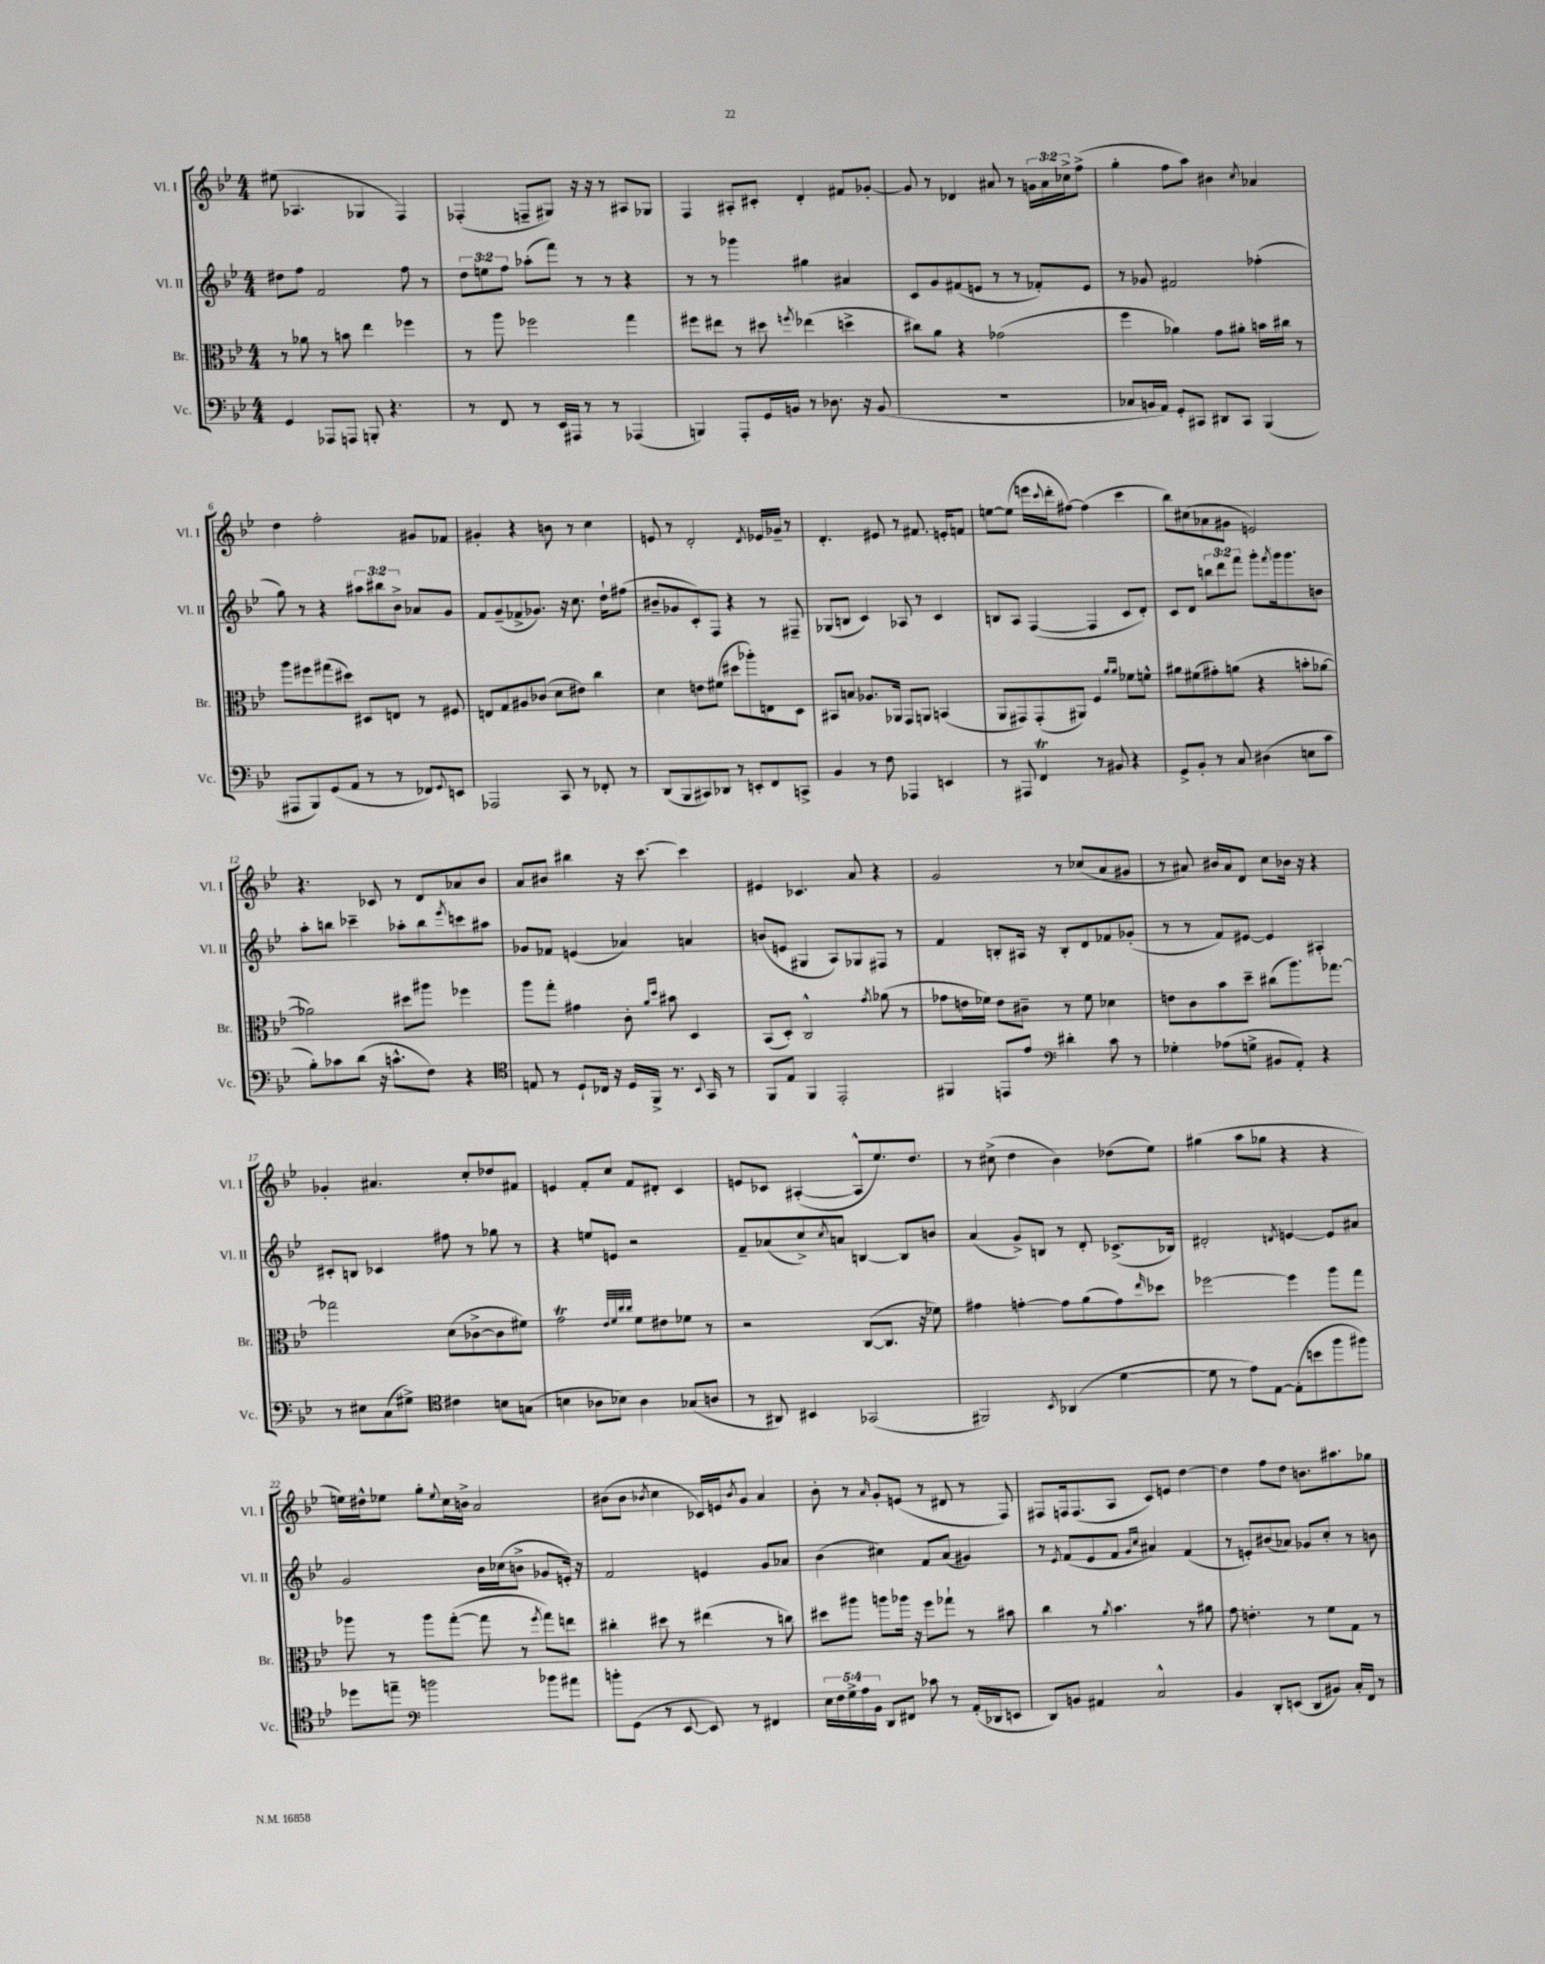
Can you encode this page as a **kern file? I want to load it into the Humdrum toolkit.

**kern	**kern	**kern	**kern
*staff4	*staff3	*staff2	*staff1
*clefF4	*clefC3	*clefG2	*clefG2
*k[b-e-]	*k[b-e-]	*k[b-e-]	*k[b-e-]
*M4/4	*M4/4	*M4/4	*M4/4
4GG	8r	8dd#	(8ee#
.	8a-	8ff	4.A-
8AAA-	8r	2f	.
8AAA	8b	.	.
8BBB'	4ee-	.	4G-
4.r	.	.	.
.	4ff-	8ff	4F)
.	.	8r	.
=	=	=	=
8r	8r	12dd	(4F-'
.	.	12ee	.
8FF	8aa	.	.
.	.	12ff	.
8r	2ff-	(8aa-'	8F~
16EE-	.	8fff)	8G#)
16AAA#	.	.	.
8r	.	8r	16r
.	.	.	16r
8r	.	8r	8r
(4AAA-	4gg	4r	8A#
.	.	.	8G-
=	=	=	=
4BBB)	8ff#	8r	4F
.	8ee#	8r	.
8AAA'	8r	4ggg-	8A#'
16GG	8dd#	.	8c#'
16BB	.	.	.
.	8qff	.	.
8r	(4ee-	4gg#	4d'
8.D-	.	.	.
.	4dd^	4a#	8f#
16r	.	.	.
(8BB	.	.	[8g-'
=	=	=	=
1r	8cc#)	8c	8g-]
.	8a	8g	8r
.	4r	(8f#	4d-
.	.	8e	.
.	(2g-	8r	8a#
.	.	8r	8r
.	.	8f-')	24g
.	.	.	24a#
.	.	.	24cc-^
.	.	8e	(8ff^
=	=	=	=
8C-	4ff	8r	4gg'
16BB	.	8g-	.
16AA)	.	.	.
8GG'	4a-)	2f#	8ff
8CC#	.	.	8aa)
8DD#	8g	.	4b#
8CC#	8a#'	.	.
.	.	.	8qcc
(4BBB-	16b	(4ff-'	4a-
.	16cc#	.	.
.	8r	.	.
=	=	=	=
8AAA#	8aa	8gg)	4dd
8BBB-)	8ff#	8r	.
(8GG	(8gg#	4r	2ff'
8AA	8dd#)	.	.
8r	8D#	12aa#	.
.	.	12bb#	.
8r	8E	.	.
.	.	12b-^	.
8FF-)	8r	8a-	8g#
8qqGG	.	.	.
8EE	8F#	8g	8f-
=	=	=	=
2AAA-	8E	8f	4g#'
.	8G	(8g~	.
.	8A#	8f-^	4r
.	(8c-	8.g-)	.
8CC	8d	.	8b
.	.	16r	.
8r	8e#)	8.cc	8r
8FF-'	4cc	.	4cc
.	.	16dd`	.
8r	.	(8ff#	.
=	=	=	=
(8DD	4d	8b#~	8e
8BBB-	.	8g-	8r
8CC#)	8e	8c')	2d'
8DD-	(8f#	8F	.
8r	8dd#	4r	.
8EE'	8aa-')	.	.
.	.	.	8qd
8FF	8E	8r	16e-
.	.	.	16g-~
8CC^	8D	8F#~	8r
=	=	=	=
4BB-	8BB#	(8G-	4.d'
.	8B	8B	.
8r	8.A-	4c)	.
8F	.	.	8e#
.	16AA-	.	.
4AAA-	8GG	8A-	8r
.	8AA	8r	8.f#
4EE	(4BB	4c	.
.	.	.	16e'
.	.	.	8f
=	=	=	=
8r	8AA	8B	[8ee
8AAA#	8GG#)	8A	(8ee]
4FF	(8GG#'	([4F	16eee
.	.	.	8qqccc
.	.	.	16ddd'
.	8AA#)	.	[8ff#)
8r	4F	4F]	(4ff#]
8BB#	.	.	.
.	16qqa	.	.
.	16qqa	.	.
4r	8f-	8c	4ccc
.	8f^^	8d')	.
=	=	=	=
8GG^	8a#	8c	8bb-)
8BB-'	(8f#	8d	(8cc#
8r	8g#')	12bb	8a-
.	.	12ddd	.
8C	(8a	.	8g#
.	.	12fff	.
(4D#	4r	8ggg'	2e)
.	.	8qfff	.
.	.	16ggg	.
.	.	8.ggg	.
8E	8b'	.	.
8c	[8a-	8b	.
=	=	=	=
8B-')	2a-])	8aa'	4.r
8c-	.	8bb	.
(8d	.	4ccc-~	.
16r	.	.	8c-
8.c^^	.	.	.
.	8dd#	8aa-'	8r
8F)	8aa#	8bb	8d
.	.	8qeee-	.
4r	4ff-	8ccc	8a-
.	.	8aa#	8b-
=	=	=	=
*clefC4	*	*	*
8E	8aa	8g-	8a
8r	8gg'	8f-	8b#
8D`	4g#	(4e	4bb#
16C-	.	.	.
16r	.	.	.
16D	8c'	4a-)	16r
16FF^	.	.	[8.ccc
.	16qqa	.	.
.	16qqdd	.	.
8.r	8b#	.	.
.	4D	4a	4ccc]
8qqBB-	.	.	.
16GG	.	.	.
8r	.	.	.
=	=	=	=
8FF	(8BB-	(8b	4e#
8E-	8D')	8e	.
4FF	2C^^	4G#	4.c-
2EE-'	.	8A)	.
.	.	8G-	8a
.	8qg	.	.
.	(8a-	8F#	4r
.	8r	8r	.
=	=	=	=
4FF#	8g-	4f	2g
.	16e	.	.
.	16f-)	.	.
8EE	8e	8B'	.
8e-	8c#~	16A#	.
.	.	16r	.
*clefF4	*	*	*
4d#'	8r	8B'	8r
.	8f-	8d	(8cc-
8c	4d-	8f-	8a
8r	.	(8g-'	8g#
=	=	=	=
4G-'	8e	8r	8r
.	8c	8r	8a#)
(8A-	8b-	8f)	16b#
.	.	.	16a#
8G^	8dd~	[8e#	8d
8BB#	(8cc#	4e#]	8cc
8AA')	8.aa)	.	16b-
.	.	.	16r
4r	.	4A#'	4r
.	[8.gg-	.	.
=	=	=	=
8r	2gg-]	8c#'	4g-'
8E#	.	8B	.
(8C	.	4c-	4.a#
8G#^)	.	.	.
*clefC4	*	*	*
4c#	(8d	8ff#	.
.	[8c-^	8r	8cc'
8B	8c-]	8gg-	8dd-
(8G	8f#)	8r	8f#
=	=	=	=
4B	2g	4r	4e
8A-	.	8ee	8f'
8B-)	.	8e	8cc
.	32qqe-	.	.
.	32qqf	.	.
.	32qqcc	.	.
.	32qqcc	.	.
4A-	8f	2r	8f
.	8e#	.	8d#'
(8G-	8f-	.	4c
8A	8r	.	.
=	=	=	=
8r	2r	8f~	8e
8AA#)	.	(8a-	8c-
4BB#	.	8cc^)	([4A#'
.	.	8qcc	.
.	.	8a	.
(2GG-	([8C	[4B	8A#^^]
.	8.C]	.	8.ee-)
.	.	8B]	.
.	16r	.	8.dd
.	8f-)	8b	.
=	=	=	=
2FF#)	4g#	(4a	8r
.	.	.	(8cc#^
.	[4g'	8g^)	4dd
.	.	8B	.
8qBB-	.	.	.
(4AA-	8g]	8r	4b-)
.	(8a	8d'	.
[4d	8g)	(8.c-^	(8dd-
.	16qqee-	.	.
.	8dd-	.	8ee-)
.	.	16B-)	.
=	=	=	=
8d]	[2ff-	2d#'	(4gg#
8r	.	.	.
8e-)	.	.	8aa
[8E-	.	.	8gg-
.	.	8qd	.
(8E-']	4ff-]	[4e	4r
8b	.	.	.
8ff	8aa	8e]	4r
8ff#)	8gg	8a#	.
=	=	=	=
8dd-	8aa-	2g	16ee)
.	.	.	16dd#^^
8ee~	8r	.	8ee-
*clefF4	*	*	*
2b	8aa-	.	8gg'
.	.	.	8qqee-
.	([8gg'	.	16cc
.	.	.	16b^
.	8gg]	16b-	2a
.	.	(16cc-	.
.	8r	8b^	.
.	8qff	.	.
8b-	8gg)	8g-	.
8a#	8ee	16e')	.
.	.	16r	.
=	=	=	=
8b'	4cc#'	2f	(8b#
(8GG	.	.	8b#
.	.	.	8qb-
8r	8dd#	.	4cc
[8EE-	8r	.	.
8EE-])	(4ee#	4e	16c-)
.	.	.	16e
.	.	.	8qb-
8r	.	.	8g
4FF#	8r	8g	4a
.	8cc)	8a-	.
=	=	=	=
20E-	8dd#	(4b-	8b-'
20F	.	.	.
20G^	.	.	.
.	8aa#	.	8r
20A	.	.	.
20BB-	.	.	.
.	.	.	16qqa
8DD	8aa	4cc#)	8g'
8FF#	16aa-	.	(8e
.	16r	.	.
8c-	8ff	8f	8r
8r	8gg-`	(8a	8d#
(16AA'	8r	4g#)	8r
16DD-	.	.	.
8EE	8b#	.	8F)
=	=	=	=
8DD)	4cc	8r	8F#
.	.	8qe-	.
8BB	.	(8f	16F
.	.	.	(8.F
4AA#	8r	8e-	.
.	8qa	.	.
.	4.b-	8f	8A
.	.	16qqg	.
.	.	16qqcc	.
2C^^	.	4a#)	8c)
.	.	.	8e
.	8r	(4f	[4dd
.	8a#	.	.
=	=	=	=
4BB-	8g	8r	4dd]
.	4.e'	8e')	.
8DD'	.	(8b#	8ff
(8EE	.	8a-)	8dd
8DD	8r	8g-	8.b
8BB#)	8f	8cc'	.
.	.	.	8.aa#
16C'	8G	8r	.
16FF	.	.	.
8r	8r	8b	8gg-
==	==	==	==
*-	*-	*-	*-
